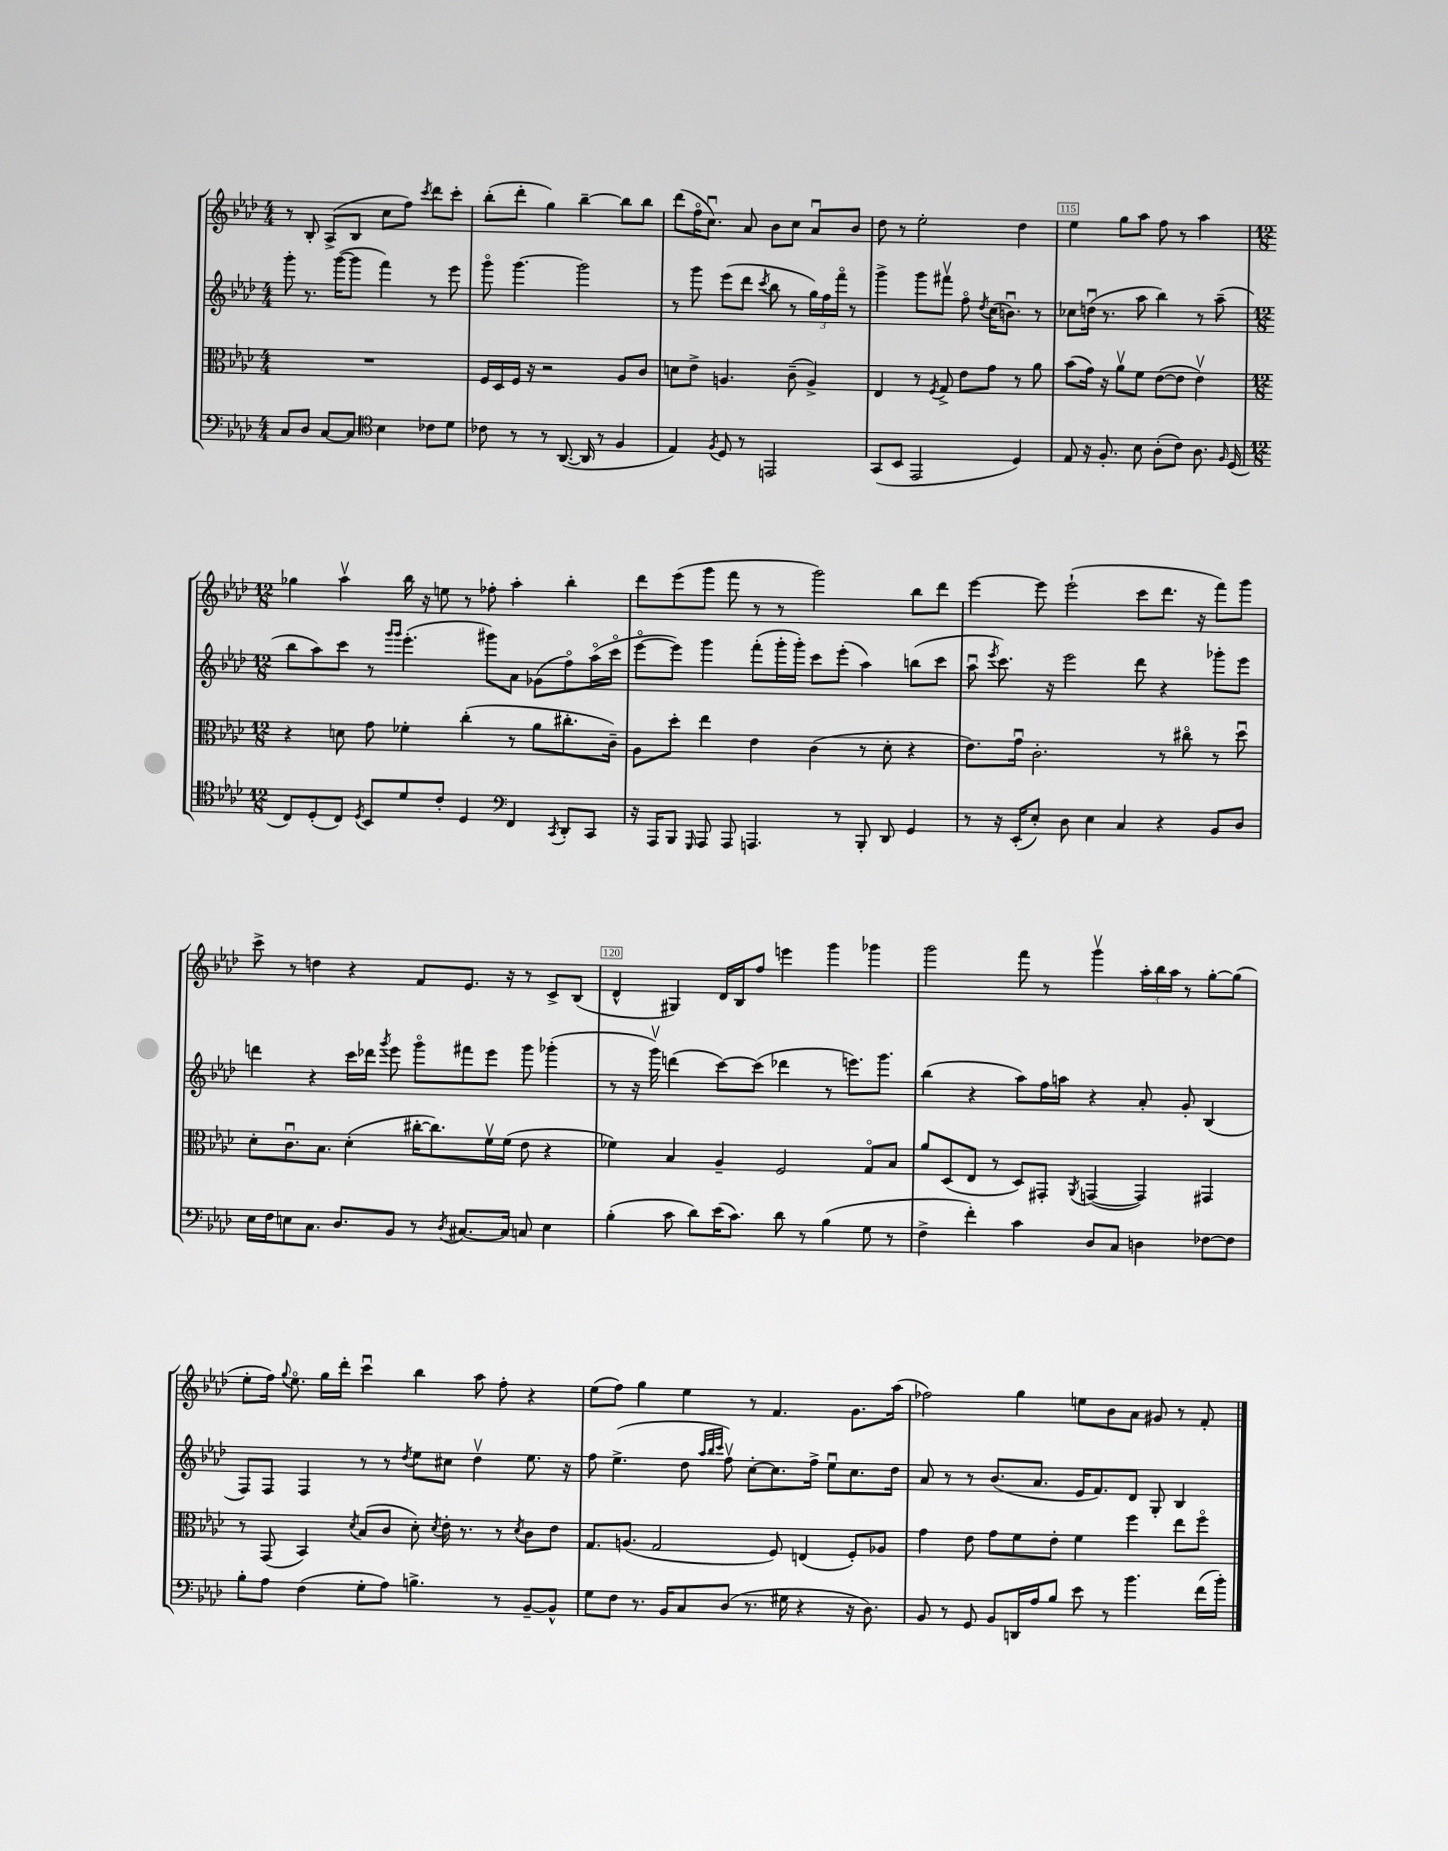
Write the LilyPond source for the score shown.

<<
\new StaffGroup <<
\new Staff = "s0" {
    \clef treble \key aes \major \numericTimeSignature \time 4/4
    \autoBeamOff r8 bes8-. aes8[->( bes8] c''8[ f''8]) \acciaccatura { c'''8 } des'''8[ c'''8]-. |
    bes''8[-.( des'''8]-. g''4) bes''4~-- bes''8[ bes''8] |
    des'''8[( f''16\flageolet c''8.]\downbow) aes'8 bes'8[ c''8] aes'8[\downbow bes'8] |
    des''8 r8 ees''2-. des''4 |
    ees''4 g''8[ aes''8] f''8 r8 aes''4 |
    \numericTimeSignature \time 12/8 ges''4 aes''4\upbow bes''16 r16 e''8 r8 fes''8-. aes''4-. bes''4-. |
    des'''8[ ees'''8( g'''8] f'''8 r8 r8 g'''2) bes''8[ des'''8] |
    ees'''4~ ees'''8 ees'''2-!( c'''8[ des'''8.] r16 f'''8[) g'''8] |
    c'''8-> r8 d''4 r4 f'8[ ees'8.] r16 r8 c'8[-> bes8]( |
    des'4-^ gis4) des'16[ bes16 f''8] e'''4 g'''4 ges'''4 |
    g'''2 f'''8 r8 g'''4\upbow \tuplet 3/2 { aes''16[-. bes''16 aes''16] } r8 g''8[~-. g''8]( |
    ees''8[-. f''16]) \appoggiatura { g''8 } ees''8.\flageolet g''16[ des'''16]-. c'''4\downbow bes''4 aes''8 f''8-. r4 |
    ees''8[( f''8]) g''4 ees''4 r8 f'4. g'8.[ aes''16]( |
    fes''2) g''4 e''8[ bes'8 aes'8] gis'8 r8 f'8-. \bar "|." |
}
\new Staff = "s1" {
    \clef treble \key aes \major \numericTimeSignature \time 4/4
    \autoBeamOff g'''8-. r8. g'''16[~( g'''8] f'''4) r8 ees'''8 |
    g'''8\flageolet g'''4.~ g'''2 |
    r8 g'''8 ees'''8[( des'''8] \acciaccatura { c'''8 } bes''8 r8 \tuplet 3/2 { g''16[) f''16 f'''16]\flageolet } r8 |
    g'''4-> g'''8[ fis'''8]\upbow f''8\flageolet \acciaccatura { des''8 } c''16[( b'8.]\downbow) r8 |
    ces''8[ d''16]\downbow( r8. aes''8 bes''4) r8 aes''8--( |
    \numericTimeSignature \time 12/8 bes''8[ aes''8) c'''8] r8 \grace { g'''16[ g'''16] } ees'''4.-.( gis'''8[) aes'8] ges'8[( f''8\flageolet) aes''16\flageolet( c'''16]\flageolet |
    ees'''8[~\flageolet ees'''8]) g'''4 f'''8[-.( g'''16-. g'''16]-.) c'''8[ ees'''8]-.( aes''4) b''8[( c'''8] |
    aes''8\downbow \acciaccatura { ees'''8 } c'''8.) r16 ees'''2 des'''8 r4 ges'''8[-. ees'''8] |
    d'''4 r4 c'''16[ des'''16] \acciaccatura { g'''8 } ees'''8 g'''8[\flageolet fis'''8 ees'''8] g'''8 ges'''4-.( |
    r8 r16 g'''16\upbow) d'''4( c'''8[~) c'''8]( des'''4 r8 e'''8.[) g'''8.] |
    bes''4( r4 aes''8[) f''16 a''16] r4 aes'8-. g'8-. bes4( |
    f8[) f8] f4 r8 r8 \acciaccatura { des''8 } ees''8[ cis''8] des''4\upbow ees''8. r16 |
    f''8 ees''4.->( des''8 \grace { aes''32[ bes''32 c'''32] } f''8\upbow) c''8[~-. c''8. f''16]-> ees''8[\downbow c''8. des''16] |
    aes'8 r8 r8 bes'8.[( aes'8.] ees'16[ f'8.) des'8] g8-. bes4 \bar "|." |
}
\new Staff = "s2" {
    \clef alto \key aes \major \numericTimeSignature \time 4/4
    \autoBeamOff R1 |
    f16[ des16 f16] r16 r2 aes8[ c'8] |
    d'8[ ees'8]-> a4. c'8--( a4->) |
    ees4 r8 \acciaccatura { f8 } g8-> ees'8[ g'8] r8 aes'8 |
    bes'8[( g'16]) r16 aes'8[\upbow f'8] ees'8[~( ees'8] ees'4\upbow) |
    \numericTimeSignature \time 12/8 r4 d'8 g'8 fes'4-. c''4-.( r8 aes'8[ cis''8.-. c'16]--) |
    aes8[ des''8]-. ees''4 ees'4 c'4( r8 des'8-. r4 |
    ees'8.[) g'16]\downbow c'2.-. r8 cis''8\flageolet r8 des''8\downbow |
    des'8[-. c'8.\downbow bes8.] des'4-.( cis''16[~-. cis''8.) f'16\upbow f'16]( ees'8 r4 |
    fes'4) bes4 aes4-- f2 g8[\flageolet bes8] |
    aes'8[ des8( ees8] r8 des8[) gis,8]-. \acciaccatura { aes,8 } g,4~( g,4) gis,4 |
    r8 g,8( bes,4) \acciaccatura { des'8 } bes8[( c'8] des'8-.) \acciaccatura { des'8 } ees'16-. r8. r8 \acciaccatura { des'8 } c'8[ ees'8] |
    g8.[ a8.]( g2 f8) e4( f8[-.) aes8] |
    g'4 ees'8 g'8[ f'8 ees'8]-. f'4 f''4 ees''8[ f''8]\flageolet \bar "|." |
}
\new Staff = "s3" {
    \clef bass \key aes \major \numericTimeSignature \time 4/4
    \autoBeamOff c8[ des8] c8[~ c8] \clef tenor bes4 ces'8[ des'8] |
    ces'8 r8 r8 aes,8.~( aes,16 r8 f4 |
    ees4) \acciaccatura { f8 } des8 r8 e,2 |
    g,8[( bes,8] ees,2 des4) |
    ees8 r16 f8.-. bes8 aes8[-.( c'8]) aes8. \grace { f16 } des16( |
    \numericTimeSignature \time 12/8 c8[) des8-.( c8]) \acciaccatura { des8 } bes,8[ des'8 c'8]-. des4 \clef bass f,4 \acciaccatura { c,8 } des,8[-. c,8] |
    r16 aes,,16[ bes,,8] \grace { g,,16 } aes,,8 aes,,8 a,,4. r8 bes,,8-. des,8 g,4 |
    r8 r16 ees,16[-.( ees8]-.) des8 ees4 c4 r4 bes,8[ des8] |
    ees16[ f16 e8 c8.] des8.[ bes,8] r8 \acciaccatura { des8 } cis8.[~ cis16] c8 e4 |
    bes4-.( c'8 des'8[) ees'16( c'8.]) des'8 r8 bes4( g8 r8 |
    f4-> f'4-.) c'4 des8[ c8] d4 fes8[~ fes8] |
    bes8[-. aes8] f4( g8[-. aes8]) b4.-> r8 bes,8[~-- bes,8]-^ |
    g8[ f8] r8. bes,16[ c8 des8]( r8. gis16 r4 r16 des8.) |
    bes,8 r8 g,8 bes,8[ d,16 aes16 bes8] ees'8 r8 bes'4. f'16[( bes'16]-.) \bar "|." |
}
>>
>>
\layout { \context { \Score currentBarNumber = #111 \override BarNumber.break-visibility = ##(#f #t #t) barNumberVisibility = #(every-nth-bar-number-visible 5) \override BarNumber.stencil = #(make-stencil-boxer 0.1 0.3 ly:text-interface::print) } }
